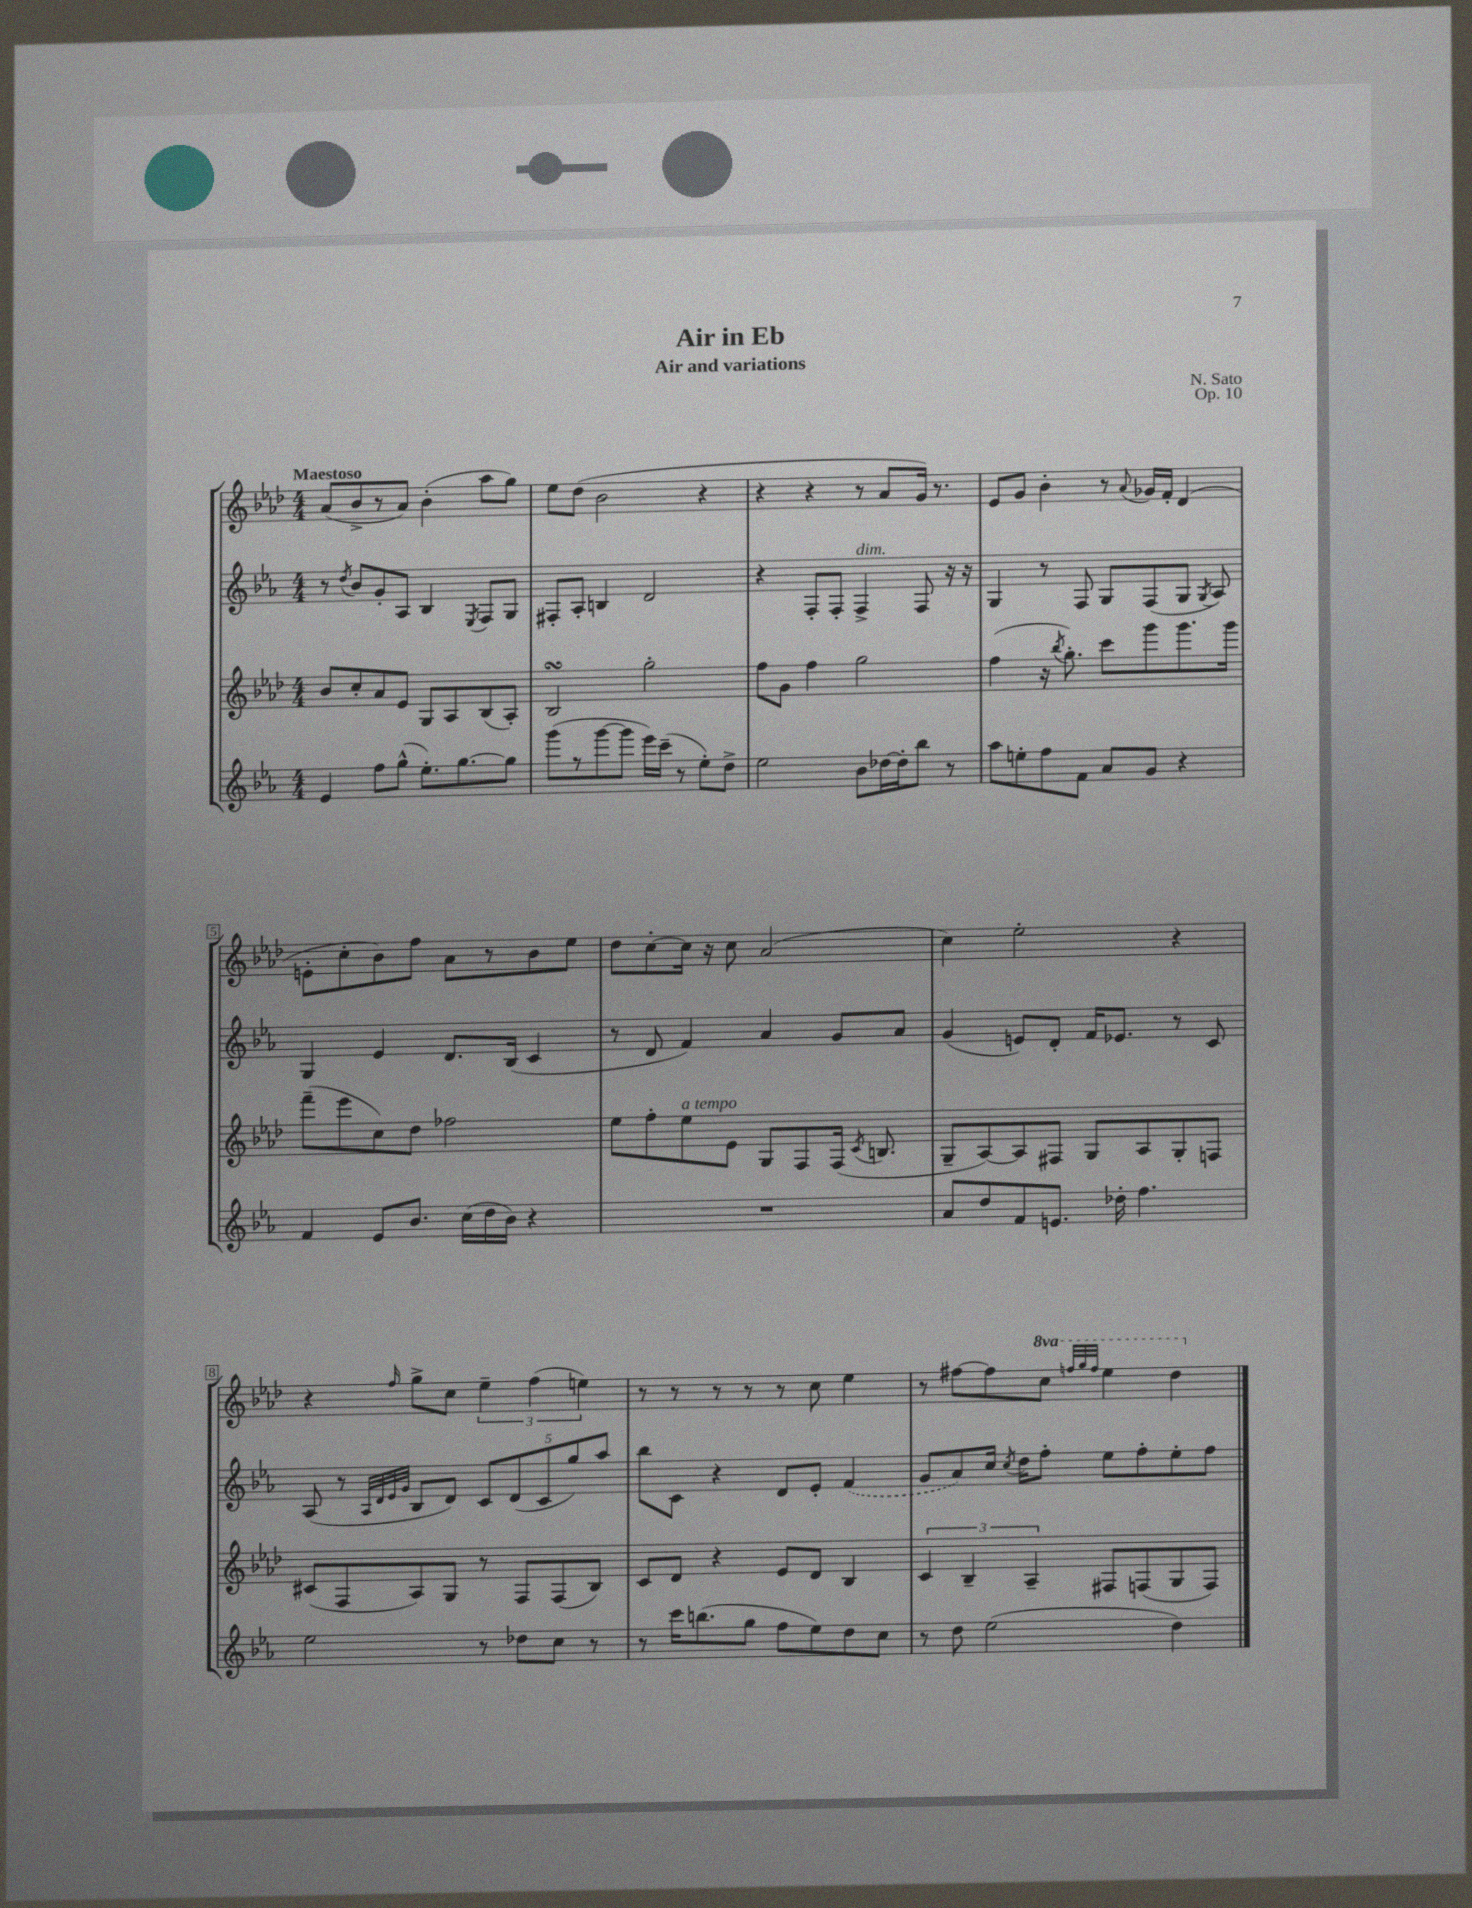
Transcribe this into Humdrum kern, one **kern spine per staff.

**kern	**kern	**kern	**kern
*staff4	*staff3	*staff2	*staff1
*clefG2	*clefG2	*clefG2	*clefG2
*k[b-e-a-]	*k[b-e-a-d-]	*k[b-e-a-]	*k[b-e-a-d-]
*M4/4	*M4/4	*M4/4	*M4/4
4e-	8b-	8r	(8a-
.	.	8qdd	.
.	8cc'	8b-	8b-^
8ff	8a-	8g'	8r
(8gg^^	8e-	8A-	8a-)
8.ee-')	8G	4B-	(4b-'
.	8A-	.	.
[8.gg	.	.	.
.	.	8qE-	.
.	(8B-	8F	8aa-
8gg]	8A-')	8G	8gg)
=	=	=	=
(8ggg	2B-	8F#'	8ee-
8r	.	8A-'	(8dd-
[8ggg	.	4B	2b-
8ggg]	.	.	.
16eee-)	2gg'	2d	.
(16ccc~	.	.	.
8r	.	.	.
8ee-')	.	.	4r
8dd^	.	.	.
=	=	=	=
2ee-	8ff	4r	4r
.	8g	.	.
.	4ff	8F'	4r
.	.	8F'	.
8b-	2gg	4F^	8r
[16dd-	.	.	8a-
16dd-']	.	.	.
8bb-	.	8F	16g)
.	.	.	8.r
8r	.	16r	.
.	.	16r	.
=	=	=	=
8aa-	(4ff	4G	8e-
8ee'	.	.	8g
8ff	16r	8r	4b-'
.	8qbb-	.	.
.	8.gg')	.	.
8f	.	8F	.
8a-	8ccc	8G	8r
.	.	.	8qqa-
8g	8ggg	(8F	16g-
.	.	.	16f'
4r	8.ggg	8G	(4d-
.	.	8qG	.
.	.	8A-)	.
.	16ggg	.	.
=	=	=	=
4f	(8fff~	4G	8e'
.	8eee-	.	8cc'
8e-	8cc)	4e-	8b-)
8.b-	8dd-	.	8ff
.	2ff-	8.d	8a-
(16cc	.	.	.
16dd	.	.	8r
16b-)	.	(16B-	.
4r	.	4c	8b-
.	.	.	8ee-
=	=	=	=
1r	8ee-	8r	8dd-
.	8ff'	8d	[8cc'
.	8ee-	4f)	16cc]
.	.	.	16r
.	8e-	.	8cc
.	8G	4a-	(2a-
.	8F	.	.
.	(16F	8g	.
.	8qc	.	.
.	8.B	.	.
.	.	8a-	.
=	=	=	=
8a-	8G~	(4g	4cc)
8dd	[8A-)	.	.
8f	8A-]	8e)	2ee-'
8.e	8F#	8d'	.
.	8G	16f	.
16dd-'	.	8.e-	.
4.ff	8A-	.	.
.	8G'	8r	4r
.	8F	8c	.
=	=	=	=
2ee-	(8c#	(8A-	4r
.	8F	8r	.
.	.	32qqA-	.
.	.	32qqd	.
.	.	32qqe-	.
.	.	32qqg	16qqff
.	8A-)	8B-	8gg^
.	8G	8d)	8cc
8r	8r	10c	6ee-~
.	.	(10d	.
8dd-	8F	.	.
.	.	.	(6ff
.	.	10c	.
8cc	(8F	.	.
.	.	10gg)	.
.	.	.	6ee)
8r	8B-)	.	.
.	.	10aa-	.
=	=	=	=
8r	8c	8bb-	8r
16ccc	8d-	8c	8r
(8.bb	.	.	.
.	4r	4r	8r
8gg	.	.	8r
8ff	8e-	8d	8r
8ee-)	8d-	8e-'	8cc
8dd	4B-	(4f	4ee-
8cc	.	.	.
=	=	=	=
8r	6c	8g	8r
8dd	.	8a-)	[8ff#
.	6B-~	.	.
(2ee-	.	16cc	8ff#]
.	.	8qcc	.
.	.	16dd	.
.	6A-~	.	.
.	.	8ff'	8ccc
.	.	.	32qqfff
.	.	.	32qqggg
.	.	.	32qqfff
.	8F#	8ee-	4eee-
.	(8F	8ff'	.
4dd)	8G	8ee-'	4ddd-
.	8F)	8ff	.
==	==	==	==
*-	*-	*-	*-
